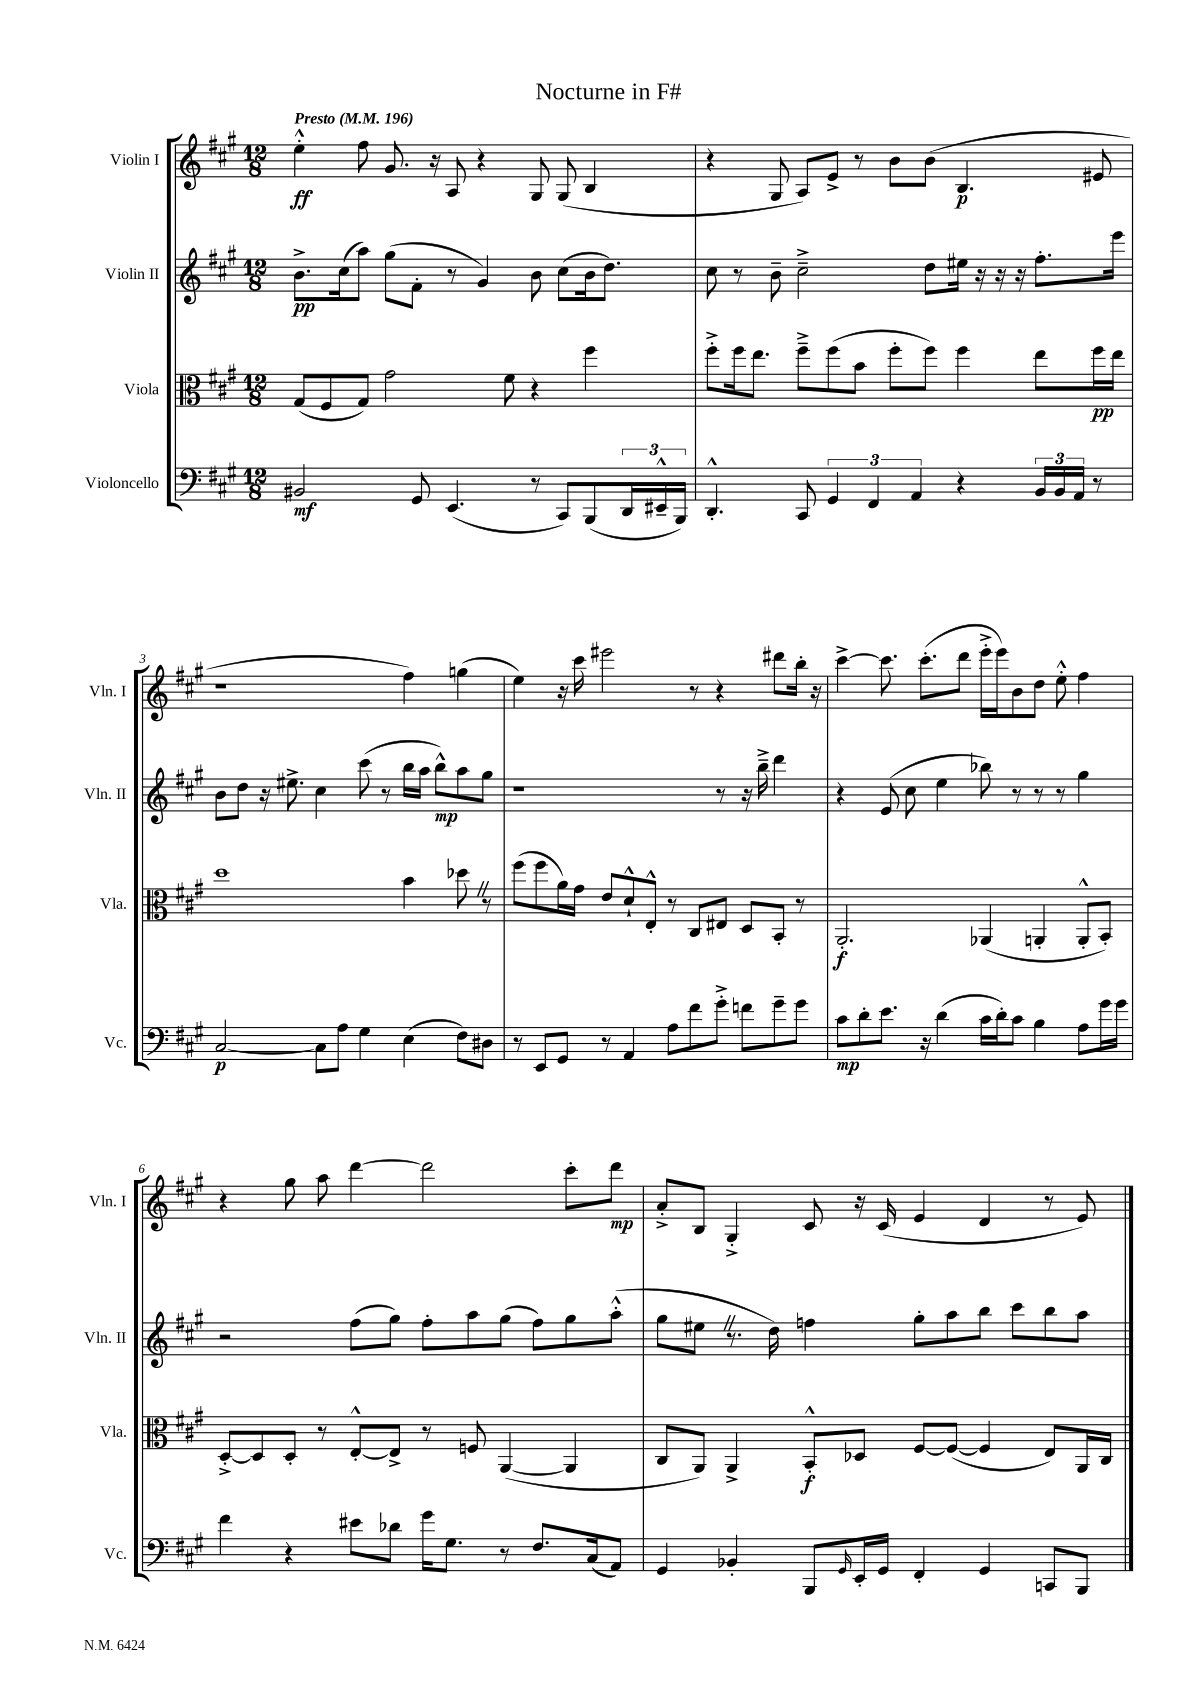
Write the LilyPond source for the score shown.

\header { title = "Nocturne in F#" }
<<
\new StaffGroup <<
\new Staff = "s0" \with { instrumentName = "Violin I" shortInstrumentName = "Vln. I" } {
    \clef treble \key a \major \numericTimeSignature \time 12/8 \tempo "Presto" 4 = 196
    e''4-.-^\ff fis''8 gis'8. r16 a8 r4 gis8 gis8( b4 |
    r4 gis8 a8) e'8-> r8 b'8 b'8( b4.\p eis'8 |
    r1 fis''4) g''4( |
    e''4) r16 cis'''16 eis'''2 r8 r4 dis'''8 b''16-. r16 |
    cis'''4~-> cis'''8. cis'''8.-.( d'''8 e'''16-.-> e'''16) b'8 d''8 e''8-.-^ fis''4 |
    r4 gis''8 a''8 d'''4~ d'''2 cis'''8-. d'''8\mp |
    a'8-.-> b8 gis4-.-> cis'8 r16 cis'16( e'4 d'4 r8 e'8) \bar "|." |
}
\new Staff = "s1" \with { instrumentName = "Violin II" shortInstrumentName = "Vln. II" } {
    \clef treble \key a \major \numericTimeSignature \time 12/8
    b'8.->\pp cis''16( a''8) gis''8( fis'8-. r8 gis'4) b'8 cis''8( b'16 d''8.) |
    cis''8 r8 b'8-- cis''2---> d''8 eis''16 r16 r16 r16 fis''8.-. e'''16 |
    b'8 d''8 r16 eis''8.-> cis''4 cis'''8( r8 b''16 a''16 b''8-^\mp) a''8 gis''8 |
    r1 r8 r16 b''16---> d'''4 |
    r4 e'8( cis''8 e''4 bes''8) r8 r8 r8 gis''4 |
    r2 fis''8( gis''8) fis''8-. a''8 gis''8( fis''8) gis''8 a''8-.-^( |
    gis''8 eis''8 \once \override BreathingSign.text = \markup { \musicglyph "scripts.caesura.straight" } \breathe r8. d''16) f''4 gis''8-. a''8 b''8 cis'''8 b''8 a''8 \bar "|." |
}
\new Staff = "s2" \with { instrumentName = "Viola" shortInstrumentName = "Vla." } {
    \clef alto \key a \major \numericTimeSignature \time 12/8
    gis8( fis8 gis8) gis'2 fis'8 r4 fis''4 |
    fis''8-.-> fis''16 e''8. fis''8---> fis''8( b'8 fis''8-. fis''8) fis''4 e''8 fis''16\pp e''16 |
    d''1 b'4 des''8 \once \override BreathingSign.text = \markup { \musicglyph "scripts.caesura.straight" } \breathe r8 |
    fis''8( fis''8 a'16) gis'16 e'8 d'8-!-^ e8-.-^ r8 cis8 eis8 d8 b,8-. r8 |
    a,2.-.\f aes,4( a,4-. a,8-.-^ b,8-.) |
    d8~-.-> d8 d8-. r8 e8~-.-^ e8-> r8 f8 a,4~( a,4 |
    cis8 a,8) a,4-> b,8-.-^\f des8 fis8~ fis8~( fis4 e8) a,16 cis16 \bar "|." |
}
\new Staff = "s3" \with { instrumentName = "Violoncello" shortInstrumentName = "Vc." } {
    \clef bass \key a \major \numericTimeSignature \time 12/8
    bis,2\mf gis,8 e,4.( r8 cis,8) b,,8( \tuplet 3/2 { d,16 eis,16---^ b,,16) } |
    d,4.-.-^ cis,8 \tuplet 3/2 { gis,4 fis,4 a,4 } r4 \tuplet 3/2 { b,16 b,16 a,16 } r8 |
    cis2~\p cis8 a8 gis4 e4( fis8) dis8 |
    r8 e,8 gis,8 r8 a,4 a8 fis'8 gis'8-.-> f'8 gis'8-- gis'8 |
    cis'8\mp d'8-. e'8. r16 d'4( cis'16 d'16-.) cis'8 b4 a8 gis'16 gis'16 |
    fis'4 r4 eis'8 des'8 gis'16 gis8. r8 fis8. cis16( a,8) |
    gis,4 bes,4-. b,,8 \grace { gis,16 } e,16-. gis,16 fis,4-. gis,4 c,8 b,,8 \bar "|." |
}
>>
>>
